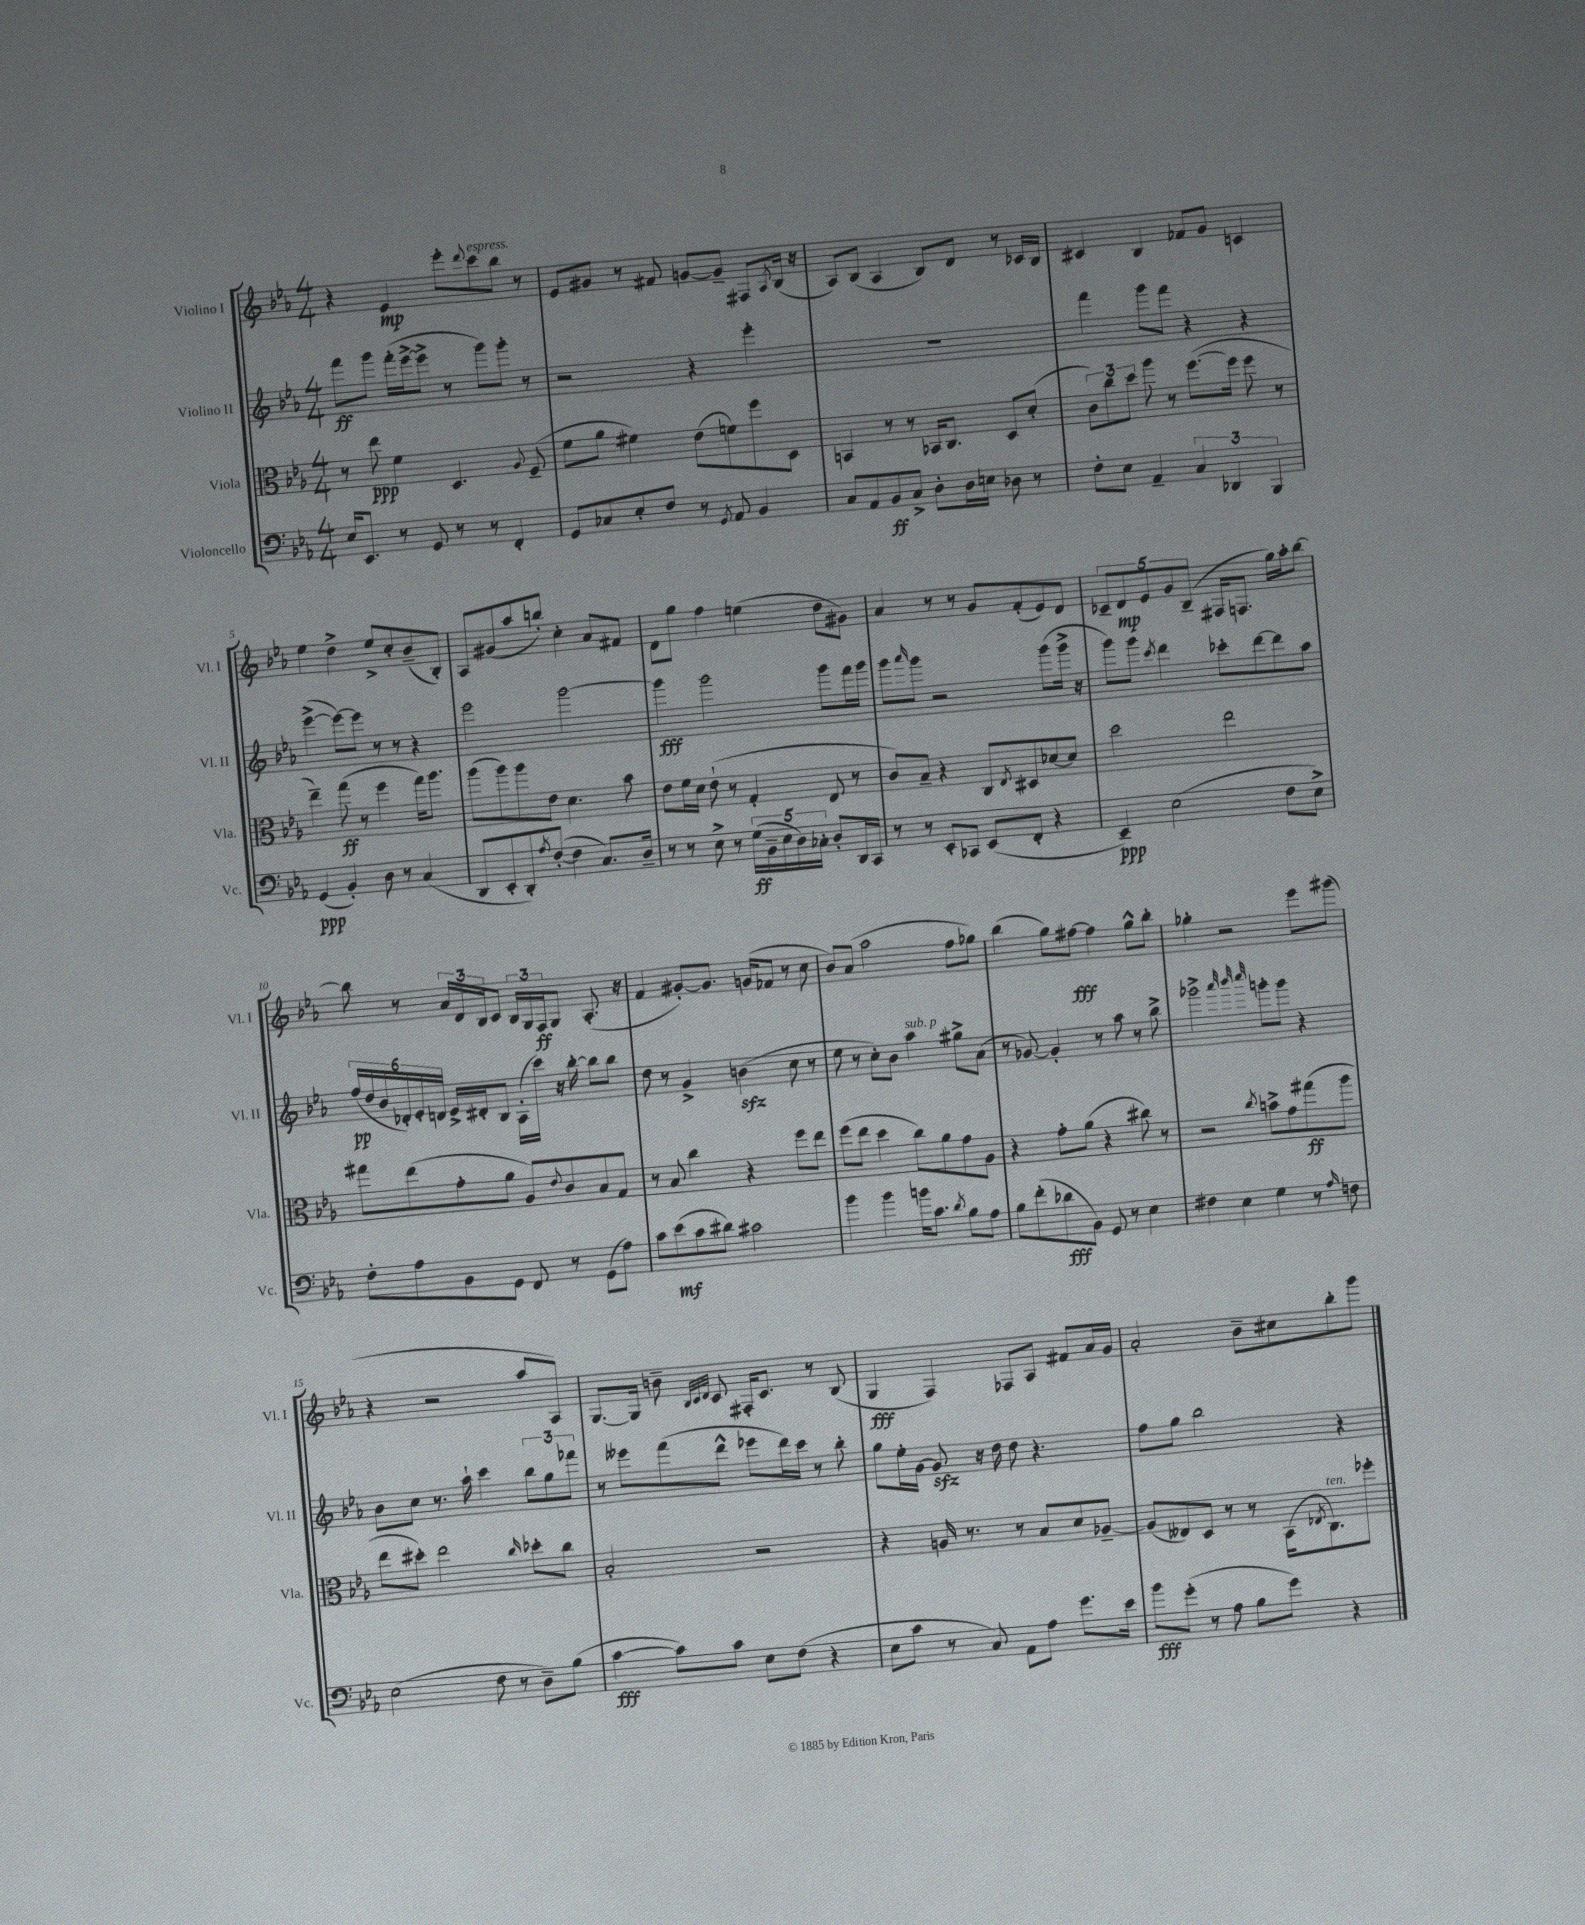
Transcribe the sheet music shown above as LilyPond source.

<<
\new StaffGroup <<
\new Staff = "s0" \with { instrumentName = "Violino I" shortInstrumentName = "Vl. I" } {
    \clef treble \key ees \major \numericTimeSignature \time 4/4
    r4 ees'4\mp ees'''8-. \appoggiatura { d'''8 } c'''8^\markup { \italic "espress." } bes''8 r8 |
    ees'8 gis'8 r8 fis'8 g'8~ g'8-- fis8 \acciaccatura { aes8 } bes16( r16 |
    aes8) bes8( aes4 bes8) d'8 r8 ces'16 bes16 |
    cis'4 bes4 fes'8 g'8 c'4 |
    ees''4 d''4-> ees''8-> c''8-. bes'8--( bes8-.) |
    aes8 gis'8( aes''8 b''8-.) c''4-. aes'8 fis'8 |
    d'8 g''8 f''4 e''4( d''8 gis'8) |
    aes'4 r8 r8 g'8 f'8-.( ees'8) d'8 |
    \tuplet 5/4 { ces'8-- d'8\mp ees'8 g'8 bes8--( } fis16 f8. g''16) aes''16-. bes''8~ |
    bes''8 r8 \tuplet 3/2 { aes'16 d'16 bes16 } c'8 \tuplet 3/2 { bes16 g16 f16\ff } g8 aes8.-.( r16 |
    f'4 gis'8~-.) gis'8. g'16( fes'8 r8 c''8 |
    bes'8) aes'8( aes''2 f''8 ges''8) |
    bes''4( g''8) fis''8~\fff fis''4 g''8-^ bes''8-. |
    ges''4-. r2 ees'''8 gis'''8( |
    r4 r2 aes''8 aes8) |
    g8.~ g16 b'8-- \grace { bes32 c'32 d'32 } c'8 fis16-. c'8. r8 bes8( |
    g4\fff f4) fes8 aes8 fis'8 aes'16 g'16 |
    aes'2-. bes'8-- cis''8 bes''8-. g'''8 \bar "|." |
}
\new Staff = "s1" \with { instrumentName = "Violino II" shortInstrumentName = "Vl. II" } {
    \clef treble \key ees \major \numericTimeSignature \time 4/4
    f'''8\ff g'''8 f'''16-.( ees'''16~-> ees'''8-> r8 g'''8) g'''8-. r8 |
    r2 r4 ees'''4-. |
    R1 |
    f'''4 g'''8 f'''8 r4 r4 |
    ees'''4~->( ees'''8~) ees'''8 r8 r8 r4 |
    ees'''2 g'''2~ |
    g'''4\fff g'''2 g'''8 f'''16 g'''16 |
    g'''8 \grace { aes'''16 } g'''8 r2 g'''8( g'''16-> r16 |
    g'''8) g'''8 \acciaccatura { c'''8 } d'''4 ces'''8-. d'''8~ d'''8 aes''8 |
    \tuplet 6/4 { f''16\pp( d''16 bes'16 des'16-.) ees'16-. d'16 } ees'16-> dis'16-. bes8 aes16-.( c'''16) r16 bes''16~-. bes''8 bes''8 |
    d''8 r8 g'4-> b'4\sfz( c''8 r8 |
    ees''8 r8 c''8-.) bes'8 aes''4^\markup { \italic "sub. p" } gis''8-> aes'8( |
    r8 ges'8~) ges'4-. r8 aes''8 r8 bes''8-> |
    ges'''2-> \grace { aes'''32 bes'''32 c''''32 } g'''8-. g'''8 r4 |
    bes'8 c''8 r8. aes''16-! c'''4 \tuplet 3/2 { bes''8 g''8 fes'''8 } |
    r8 eeses'''8 f'''8( d'''8-^ ees'''8 d'''16) c'''16 r8 bes''8-. |
    g''8 ees''16-. g'16~ g'8\sfz r16 d''16 d''8 r4. |
    f''8 g''8 bes''2 r4 \bar "|." |
}
\new Staff = "s2" \with { instrumentName = "Viola" shortInstrumentName = "Vla." } {
    \clef alto \key ees \major \numericTimeSignature \time 4/4
    r8 ees''8\ppp f'4 d4. \appoggiatura { aes8 } f8--( |
    f'8 aes'8 fis'4) ees'8( f'8) f''8 d8 |
    b,4 r8 r8 bes,16 c8. d8 d'8-.( |
    \tuplet 3/2 { c'8) c''8 d''8 } aes''8 r8 f''8.~( f''16 f''8 r8 |
    ees''4--) g''8\ff( r8 f''4 g''16) aes''8. |
    aes''8( aes''8) aes''8 ees'8 d'4. bes'8 |
    ees'8 f'16 d'16 ees'8-!( r8 g4-. ees8 r8 |
    c'8) bes8-- r4 c8 \acciaccatura { ees8 } dis8 des'8~ des'8 |
    d''2 ees''2 |
    gis''8 ees''8( g'8-. aes'8 aes8) \appoggiatura { ees'8 } c'8 bes8 g8 |
    r8 bes8 c''4 r4 f''8 ees''8 |
    f''8( ees''8 d''4 c''8) aes'8 g'8 aes8 |
    r4 g'8-. aes'8( r4 cis''8) r8 |
    r2 \acciaccatura { c''8 } b'8-> g'8 gis''8\ff( aes''8 |
    ees''8 dis''8-.) ees''2 \grace { c''16 } des''8-. c''8 |
    bes2-. r2 |
    r4 a16 r8. r8 bes8 d'8 aes8~-- |
    aes8( eeses8) d8 r8 r8 bes,16( \acciaccatura { ees8 } c8.^\markup { \italic "ten." }) fes''8-. \bar "|." |
}
\new Staff = "s3" \with { instrumentName = "Violoncello" shortInstrumentName = "Vc." } {
    \clef bass \key ees \major \numericTimeSignature \time 4/4
    ees16 ees,8. r8 g,8 r8 r8 f,4-. |
    g,8 ces8 ees8-. f8 r8 \acciaccatura { g,8 } aes,8 bes,4 |
    c8 aes,8 bes,8\ff c8-> d8-. d16 e16 des8 r8 |
    f8-. ees8 aes,4-- \tuplet 3/2 { c4 des,4 bes,,4 } |
    g,4\ppp( bes,4-.) d8 r8 c4( |
    d,8 ees,8-. d,8-.) \acciaccatura { aes8 } f8~-.( f4 c8.) d16-- |
    r8 r8 ees8-> r8 \tuplet 5/4 { g16\ff( bes,16-- ees16 d16) ces16-. } d8-. d,16 c,16 |
    r8 r8 ees,8-. ces,8 ees,8( f,8-. r4 |
    ees,4--\ppp) ees2( f8 ees8->) |
    f8-. aes8 bes,8 g,8 f,8 r8 g,8( aes8) |
    c'8 ees'8\mf( c'8 dis'8) cis'2 |
    bes'4 bes'4 b'16 c'8. \acciaccatura { d'8 } bes8 aes8 |
    bes8 f'8-.( des'8\fff bes,8) g,8 r8 ees4 |
    fis4 ees4 g4 r8 \grace { aes16 } f8 |
    ees2( f8 r8 d8--) bes8( |
    c'4~\fff c'8) c'8 ees8 f8( r4 |
    ees8 c'8 r8 c8) aes,8 aes8 g'8. ees'16 |
    bes'8\fff g'8-.( r8 aes8 bes8 g'8) r4 \bar "|." |
}
>>
>>
